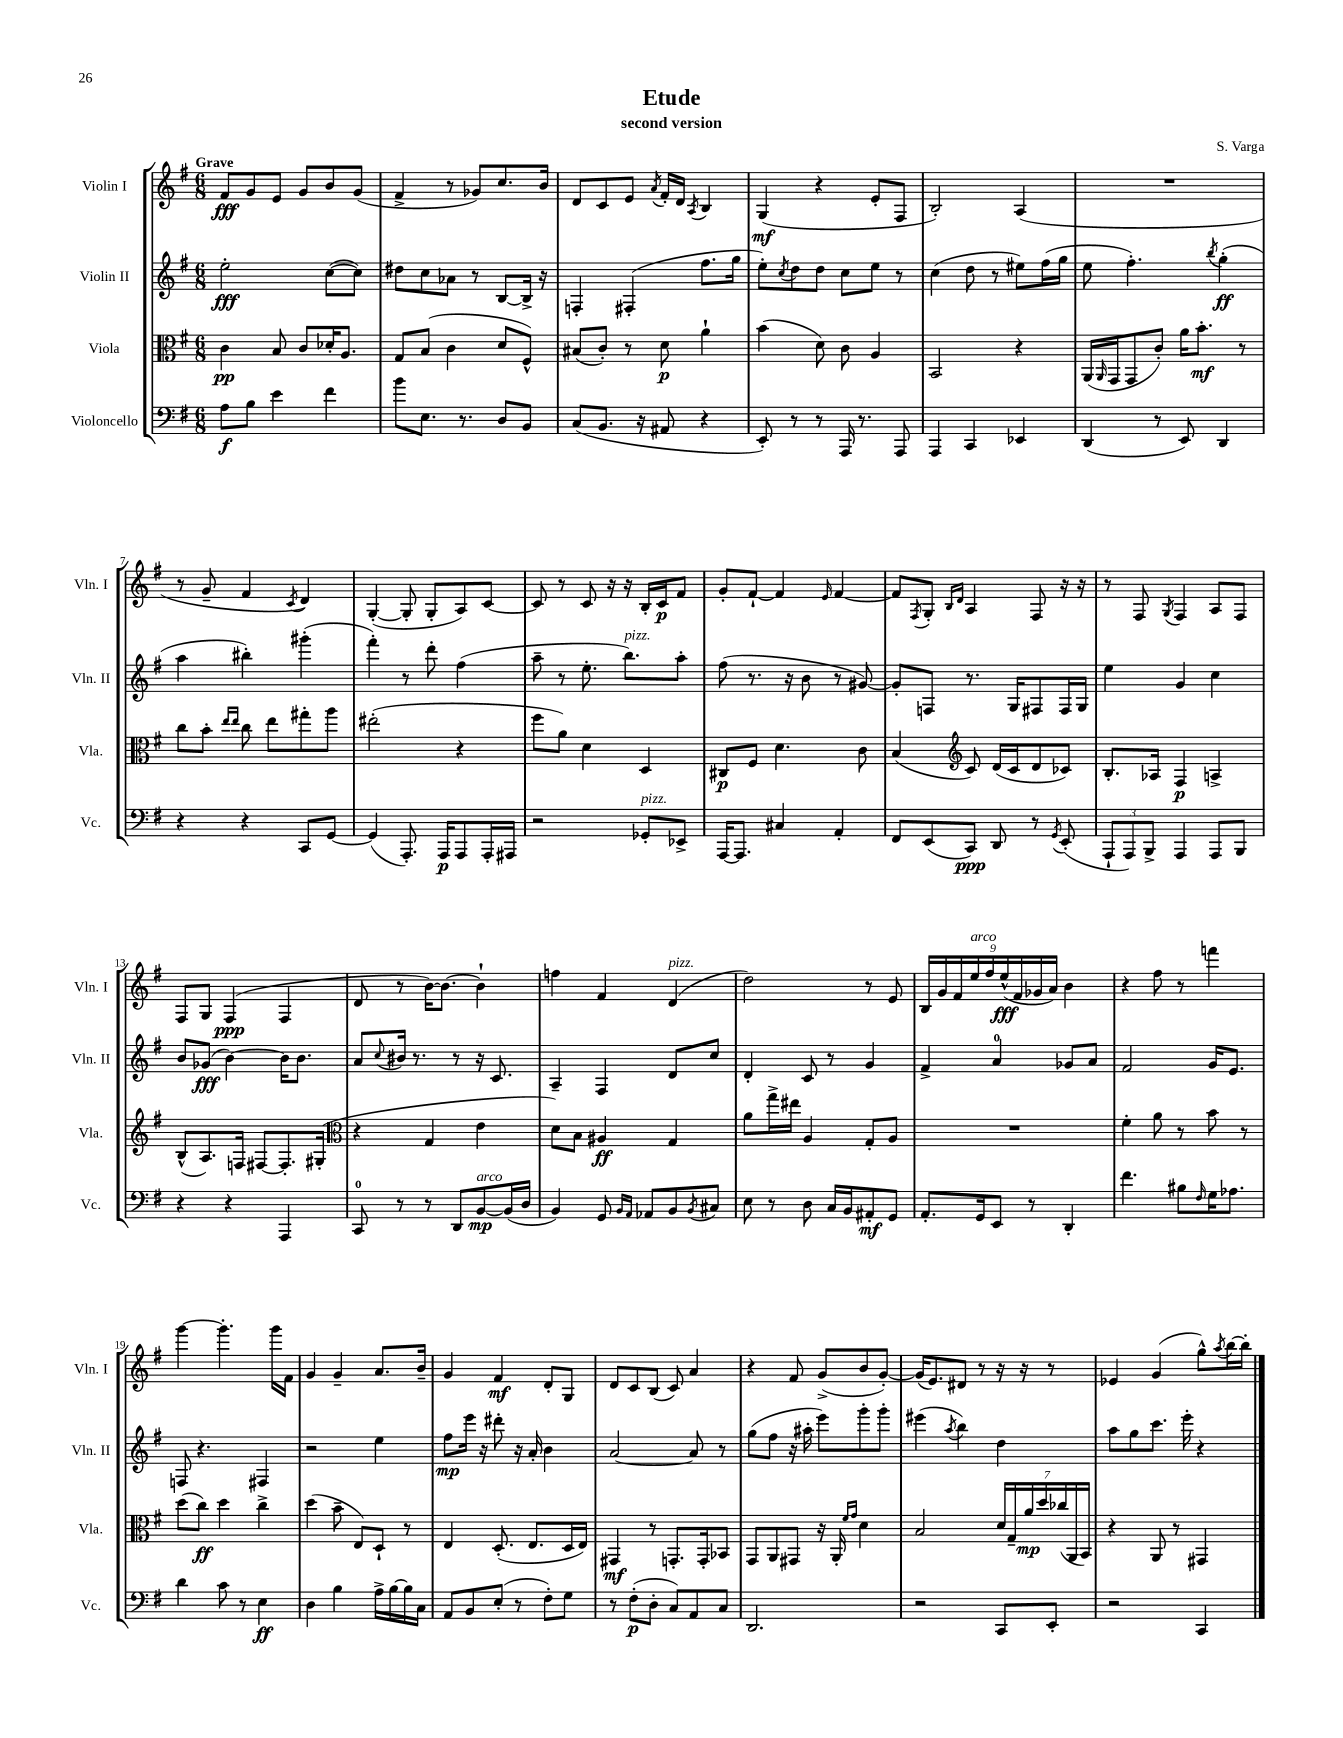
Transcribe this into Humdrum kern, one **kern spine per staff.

**kern	**kern	**kern	**kern
*staff4	*staff3	*staff2	*staff1
*clefF4	*clefC3	*clefG2	*clefG2
*k[f#]	*k[f#]	*k[f#]	*k[f#]
*M6/8	*M6/8	*M6/8	*M6/8
8A\L	4c\	2ee'\	8f#/L
8B\J	.	.	8g/
4e\	8B/	.	8e/J
.	8c/L	.	8g/L
4f#\	16d-'/K	([8cc\L	8b/
.	8.A/J	.	.
.	.	8cc\]J)	(8g/J
=	=	=	=
8b\L	8G/L	8dd#\L	4f#^/
8.E\J	(8B/J	8cc\	.
.	4c\	8a-\J	8r
8.r	.	.	.
.	.	8r	8g-/L)
8D/L	8d/L	[8B/L	8.cc/
8BB/J	8F#^^/J)	16B^/]Jk	.
.	.	16r	16b/Jk
=	=	=	=
(8C/L	(8B#/L	4F'/	8d/L
8.BB/J	8c'/J)	.	8c/
.	8r	(4F#'/	8e/J
16r	.	.	.
.	.	.	8qa/
8AA#/	8d\	.	16f#'/LL
.	.	.	16d/JJ
.	.	.	8qA/
4r	4a`\	8.ff#\L	4B/
.	.	16gg\Jk	.
=	=	=	=
8EE'/)	(4b\	8ee'\L)	(4G/
.	.	8qcc/	.
8r	.	8dd\	.
8r	8d\)	8dd\J	4r
16AAA/	8c\	8cc\L	.
8.r	.	.	.
.	4A/	8ee\J	8e'/L
8AAA/	.	8r	8F#/J
=	=	=	=
4AAA/	2BB/	(4cc\	2B'/)
4CC/	.	8dd\	.
.	.	8r	.
4EE-/	4r	8ee#\L)	(4A/
.	.	(16ff#\L	.
.	.	16gg\JJ	.
=	=	=	=
(4DD/	(16AA/LL	8ee\	2.r
.	16qqAA/	.	.
.	16GG/J	.	.
.	8GG/	4.ff#'\)	.
8r	8c'/J)	.	.
8EE/)	16a\LK	.	.
.	8.b'\J	.	.
.	.	8qbb/	.
4DD/	.	(4gg'\	.
.	8r	.	.
=	=	=	=
4r	8cc\L	4aa\	8r
.	8b'\J	.	8g~/
.	16qqee/LL	.	.
.	16qqee/JJ	.	.
4r	8cc\	4bb#'\)	4f#/
.	8ee\L	.	.
.	.	.	8qc/
8CC/L	8gg#'\	(4ggg#'\	4d/)
[8GG/J	8aa\J	.	.
=	=	=	=
(4GG/]	(2ee#'\	4fff#'\)	([4G'/
8.AAA'/)	.	8r	8G'/]
.	.	8ddd'\	8G'/L
16AAA/LK	.	.	.
8AAA/	4r	(4ff#\	8A/)
16AAA'/L	.	.	[8c/J
16AAA#/JJ	.	.	.
=	=	=	=
2r	8ff#\L	8aa~\	8c/]
.	8a\J)	8r	8r
.	4d\	8.ee'\	8c/
.	.	.	16r
.	.	8.bb\L)	16r
8GG-'/L	4D/	.	16B'/LL
.	.	.	16c/J
8EE-^/J	.	8aa'\J	8f#/J
=	=	=	=
[16AAA/LK	8C#/L	(8ff#\	8g'/L
8.AAA/]J	.	.	.
.	8F#/J	8.r	[8f#`/J
4C#/	4.d\	.	4f#/]
.	.	16r	.
.	.	8b\	.
.	.	.	16qqe/
4AA'/	.	8r	[4f#/
.	8c\	[8g#/)	.
=	=	=	=
8FF#/L	(4B/	8g#'/]L	8f#/]L
.	.	.	8qF#/
(8EE/	.	8F/J	8G'/J
*	*clefG2	*	*
.	.	.	16qqB/LL
.	.	.	16qqd/JJ
8CC/J)	8c/)	8.r	4A/
8DD/	(16d/LL	.	.
.	16c/J	16G/LK	.
8r	8d/	8F#/	8F#/
8qGG/	.	.	.
(8EE'/	8c-/J)	16F#/L	16r
.	.	16G/JJ	16r
=	=	=	=
12AAA`/L	8.B'/L	4ee\	8r
12AAA/)	.	.	.
.	.	.	8F#/
12BBB^/J	.	.	.
.	16A-/Jk	.	.
.	.	.	8qG/
4AAA/	4F#/	4g/	4F#/
8AAA/L	4A^/	4cc\	8A/L
8BBB/J	.	.	8F#/J
=	=	=	=
4r	(8B^^/L	8b/L	8F#/L
.	8.A/)	(8g-/J	8G/J
4r	.	[4b\)	(4F#/
.	16F/Jk	.	.
.	[8F#/L	.	.
4AAA/	8.F#'/]	16b\]LK	4F#/
.	.	8.b\J	.
.	(16G#'/Jk	.	.
=	=	=	=
*	*clefC3	*	*
8CC/	4r	8a/L	8d/
.	.	8qqcc/	.
8r	.	16b#/Jk	8r
.	.	8.r	.
8r	4G/	.	[16b\LK)
.	.	.	8.b\_J
8DD/L	.	8r	.
[8BB/	4e\	16r	4b`\]
.	.	8.c/	.
(16BB/]L	.	.	.
16D/JJ	.	.	.
=	=	=	=
4BB/)	8d\L)	4A~/	4ff\
.	8B\J	.	.
8GG/	4A#/	4F#/	4f#/
16qqBB/LL	.	.	.
16qqAA/JJ	.	.	.
8AA-/L	.	.	.
8BB/	4G/	8d/L	(4d/
8qBB/	.	.	.
8C#/J	.	8cc/J	.
=	=	=	=
8E\	8a\L	4d'/	2dd\)
8r	16gg^\L	.	.
.	16ee#\JJ	.	.
8D\	4A/	8c/	.
16C/LL	.	8r	.
16BB/J	.	.	.
8AA#'/	8G'/L	4g/	8r
8GG/J	8A/J	.	8e/
=	=	=	=
8.AA'/L	2.r	4f#^/	18B/LL
.	.	.	18g/
.	.	.	18f#/
.	.	.	18ee/
16GG/k	.	.	.
.	.	.	18ff#/
8EE/J	.	4a/	.
.	.	.	(18ee^^/
.	.	.	18f#/
8r	.	.	.
.	.	.	18g-/
.	.	.	18a/JJ)
4DD'/	.	8g-/L	4b\
.	.	8a/J	.
=	=	=	=
4.f#\	4f#'\	2f#/	4r
.	8a\	.	8ff#\
8B#\L	8r	.	8r
16qqF#/	.	.	.
16G\K	8b\	16g/LK	4fff\
8.A-\J	.	8.e/J	.
.	8r	.	.
=	=	=	=
4d\	(8dd\L	8F/	[4ggg\
.	8cc\J)	4.r	.
8c\	4dd\	.	4.ggg'\]
8r	.	.	.
4E\	4cc^\	4F#/	.
.	.	.	16ggg\LL
.	.	.	16f#\JJ
=	=	=	=
4D\	(4dd\	2r	4g/
4B\	8b~\	.	4g~/
.	8E/L)	.	.
16A^\LL	8D`/J	4ee\	8.a/L
[16B\	.	.	.
16B\]	8r	.	.
16C\JJ	.	.	16b~/Jk
=	=	=	=
8AA/L	4E/	8ff#\L	4g/
8BB/	.	16eee\Jk	.
.	.	16r	.
(8E'/J	(8.D'/	8ddd#'\	4f#/
8r	.	16r	.
.	8.E/L	16a'/	.
8F#'\L)	.	4b\	8d'/L
8G\J	16D/L	.	8G/J
.	16E/JJ)	.	.
=	=	=	=
8r	4GG#/	[2a/	8d/L
(8F#'\L	.	.	8c/
8D'\J	8r	.	(8B/J
8C/L)	8.GG'/L	.	8c/)
8AA/	.	8a/]	4a/
.	16GG'/k	.	.
8C/J	8BB-/J	8r	.
=	=	=	=
2.DD/	8GG/L	(8gg\L	4r
.	8AA/	8ff#\J	.
.	8GG#/J	16r	8f#/
.	.	16aa#'\	.
.	16r	8eee\L)	(8g^/L
.	16AA'/	.	.
.	16qqf#/LL	.	.
.	16qqg/JJ	.	.
.	4d\	8ggg'\	8b/
.	.	8ggg'\J	[8g'/J)
=	=	=	=
2r	2B/	(4eee#\	(16g/]LK
.	.	.	8.e/)
.	.	8qaa/	.
.	.	4bb\)	8d#/J
.	.	.	8r
8CC/L	28d/LL	4dd\	16r
.	28G~/	.	.
.	.	.	16r
.	28a/	.	.
.	28dd/	.	.
8EE'/J	.	.	8r
.	(28cc-/	.	.
.	28AA/	.	.
.	28BB/JJ)	.	.
=	=	=	=
2r	4r	8aa\L	4e-/
.	.	8gg\	.
.	8AA/	8.ccc\J	(4g/
.	8r	.	.
.	.	16eee'\	.
4CC/	4GG#/	4r	8gg^^\L)
.	.	.	8qaa/
.	.	.	[16bb\L
.	.	.	16bb'\]JJ
==	==	==	==
*-	*-	*-	*-
